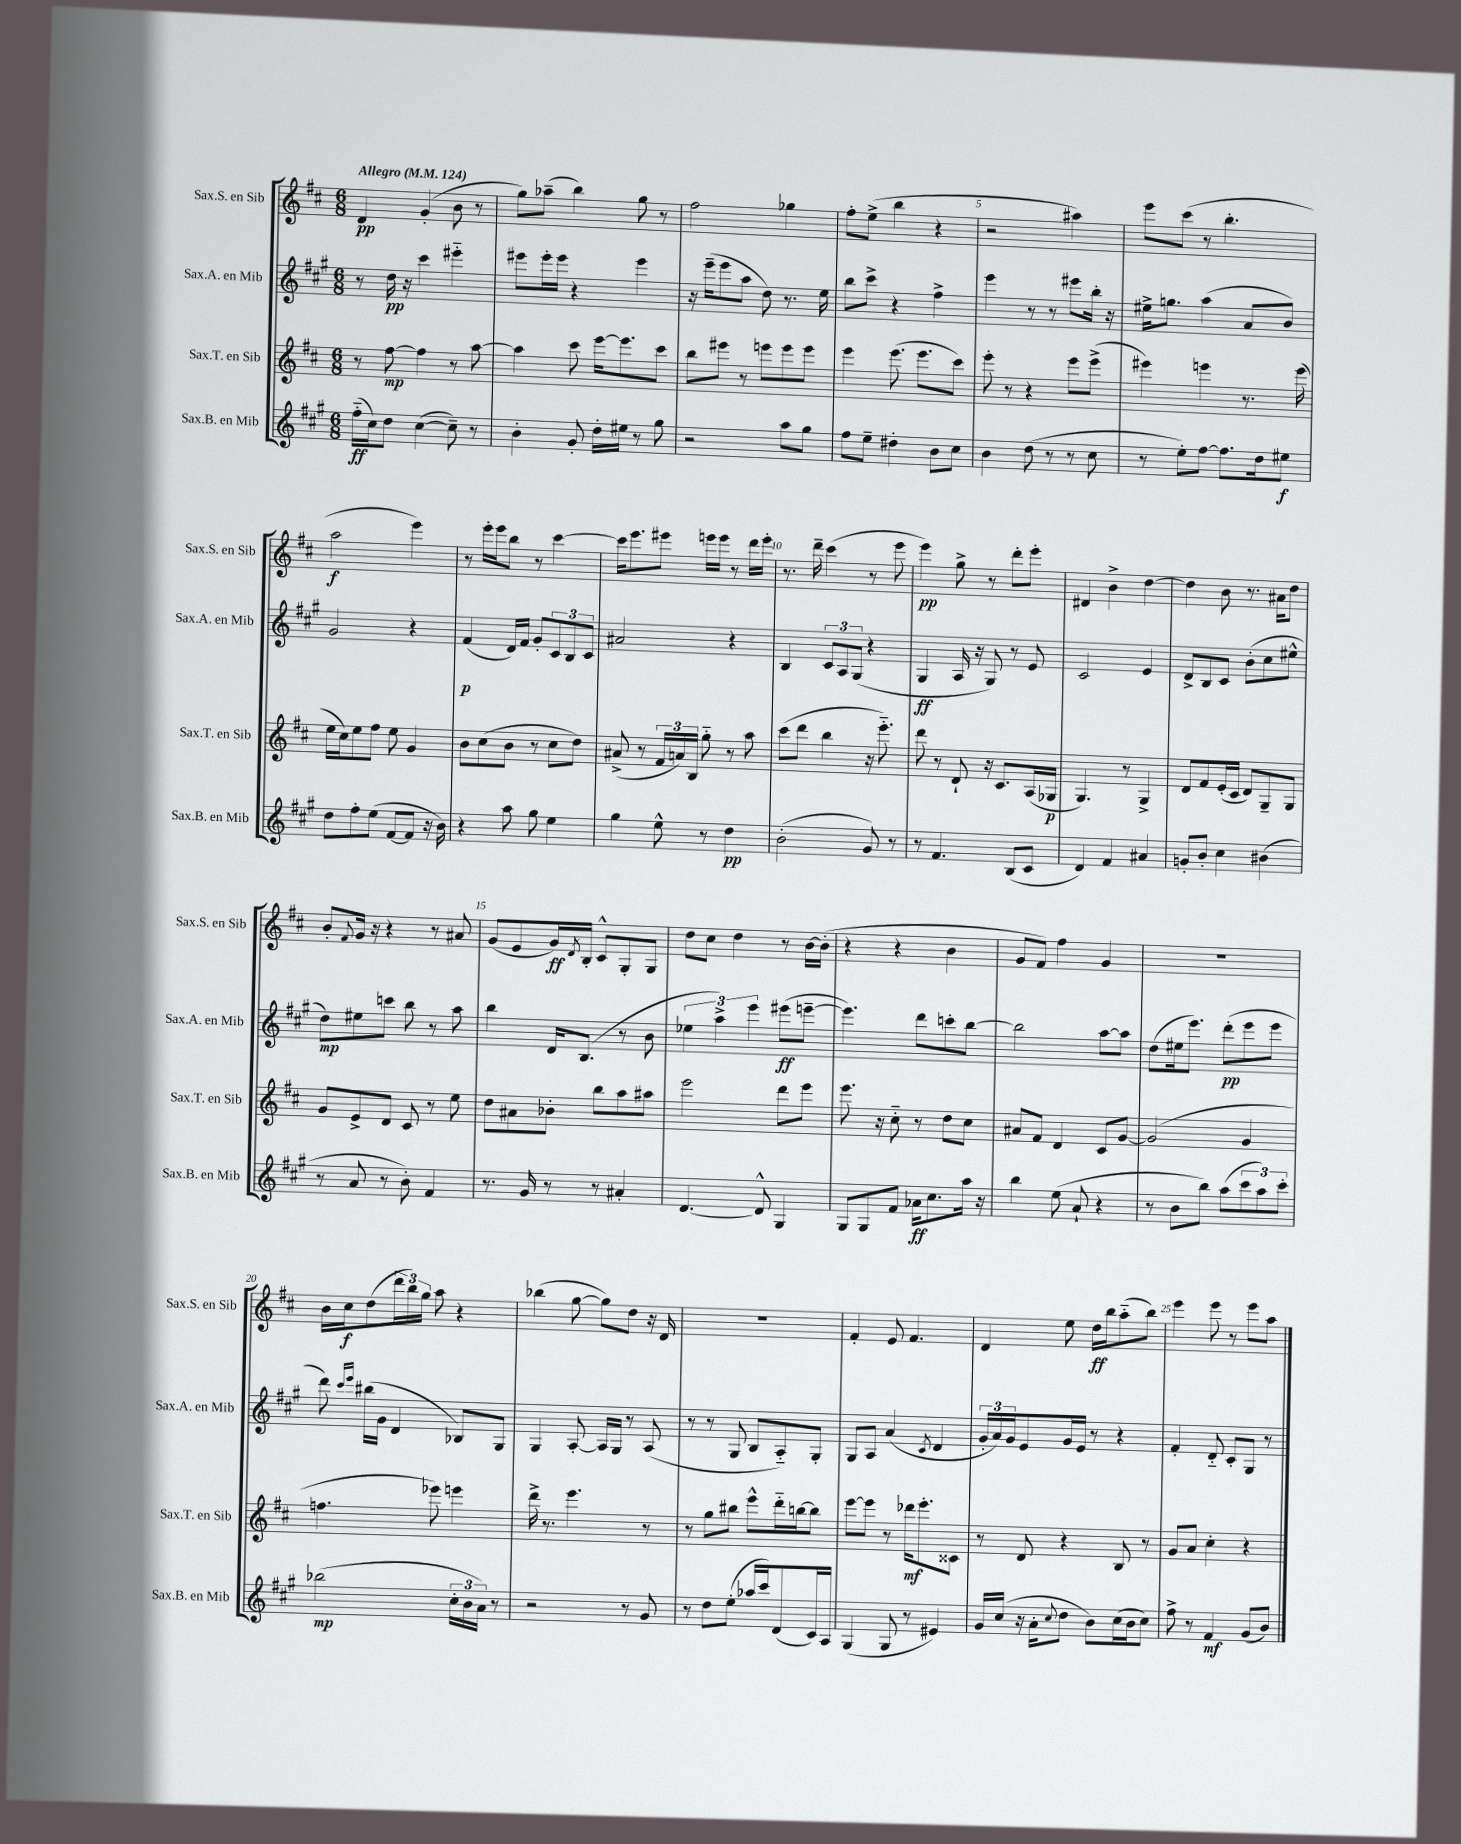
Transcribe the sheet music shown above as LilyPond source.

<<
\new StaffGroup <<
\new Staff = "s0" \with { instrumentName = "Sax.S. en Sib" shortInstrumentName = "Sax.S. en Sib" } {
    \clef treble \key d \major \numericTimeSignature \time 6/8 \tempo "Allegro" 4 = 124
    d'4\pp g'4-.( b'8 r8 |
    g''8) aes''8--( b''4) g''8 r8 |
    fis''2 ges''4 |
    fis''8-. e''8->( b''4 r4 |
    r2 ais''4) |
    e'''8 cis'''8( r8 b''4.-. |
    a''2\f e'''4) |
    r8 e'''16-. e'''16 b''8 r8 cis'''4~ |
    cis'''16 e'''8. eis'''8 e'''16 e'''16 r8 d'''16 e'''16-. |
    r8. d'''16-- cis'''4( r8 e'''8 |
    e'''4\pp) g''8-> r8 d'''8-. e'''8-. |
    dis'4 b'4-> d''4~ |
    d''4 b'8 r8. ais'16 d''8 |
    b'8-. \appoggiatura { fis'8 } g'16 r16 r4 r8 ais'8 |
    g'8( e'8 g'16\ff) \acciaccatura { d'8 } b16-. cis'8-^ g8-. g8 |
    d''8 cis''8 d''4 r8 b'16~ b'16-.( |
    r4 r4 b'4 |
    g'8 fis'8) fis''4 g'4 |
    R2. |
    b'16 cis''16\f d''8( \tuplet 3/2 { d'''16 b''16) g''16 } a''8 r4 |
    bes''4( g''8~ g''8) d''8 r16 d'16 |
    R2. |
    fis'4-. e'8 fis'4. |
    d'4 e''8 d''16\ff b''16 a''8-_( b''8) |
    e'''4 e'''8 r8 e'''8 a''8 \bar "|." |
}
\new Staff = "s1" \with { instrumentName = "Sax.A. en Mib" shortInstrumentName = "Sax.A. en Mib" } {
    \clef treble \key a \major \numericTimeSignature \time 6/8
    r8 d''16\pp r16 cis'''4 eis'''4-_ |
    eis'''8 eis'''16-. eis'''16 r4 eis'''4 |
    r16 e'''16--( e'''8 a''8 d''8) r8. e''16 |
    b''8 cis'''8-> r4 fis''4-> |
    e'''4 r8 r8 eis'''8 b''16-. r16 |
    eis''16-> g''8. a''4( a'8 b'8) |
    gis'2 r4 |
    fis'4\p( d'16) fis'16 gis'8-. \tuplet 3/2 { cis'8 b8 cis'8 } |
    ais'2 r4 |
    b4 \tuplet 3/2 { cis'8 a8 gis8( } r4 |
    gis4\ff a16 r16 gis8) r8 e'8 |
    cis'2 e'4 |
    d'8-> b8 cis'8 b'8-.( cis''8 eis''8-^ |
    d''8\mp) eis''8 c'''8 b''8 r8 a''8 |
    b''4 d'16 b8.( r8 b'8 |
    \tuplet 3/2 { ees''4 a''4->) e'''4 } eis'''8\ff( e'''8~-- |
    e'''4.) d'''8 c'''8-. b''8~ |
    b''2 a''8~ a''8 |
    d''8( eis''16 e'''8.) d'''8-.\pp( e'''8 e'''8 |
    d'''8) \grace { cis'''16 e'''16 } bis''16( gis'16 d'4 bes8) gis8 |
    gis4 a8~-. a16 gis16 r8 a8( |
    r8 r8 gis8 b8 a8-_) gis8-. |
    gis8 a8 a'4( \acciaccatura { cis'8 } d'4 |
    \tuplet 3/2 { gis'16-. a'16) gis'16 } e'8 gis'16 e'16 r8 r4 |
    fis'4-. d'8-_ cis'8-. gis8 r8 \bar "|." |
}
\new Staff = "s2" \with { instrumentName = "Sax.T. en Sib" shortInstrumentName = "Sax.T. en Sib" } {
    \clef treble \key d \major \numericTimeSignature \time 6/8
    r8 fis''8~\mp fis''4 r8 a''8~ |
    a''4 cis'''8 e'''16~ e'''8. cis'''8 |
    b''8 eis'''8 r8 e'''8 e'''8 e'''8 |
    e'''4 e'''8.( e'''8. cis'''8) |
    e'''8-. r8 r4 e'''8 e'''8->( |
    eis'''4) e'''4 r8. e'''16( |
    e''16 cis''16) e''8 fis''8 e''8 g'4 |
    b'8 cis''8( b'8 r8 cis''8 d''8) |
    ais'8->( r8 \tuplet 3/2 { fis'16 a'16) b16 } g''8-_ r8 a''8 |
    cis'''8( d'''8 b''4 r16 e'''8.-_) |
    d'''8 r8 d'8-! r16 cis'8. a16( ges16\p |
    g4.) r8 g4-> |
    d'8 fis'8 e'16-.( cis'16 d'8) g8-- g8 |
    g'8 e'8-> d'8 cis'8 r8 e''8 |
    d''8 ais'8 bes'8-. b''8 a''8 ais''8 |
    e'''2 d'''8 e'''8 |
    e'''8. r16 cis''8-_ r8 d''8 cis''8 |
    ais'8 fis'8 d'4 cis'8 g'8~ |
    g'2( g'4 |
    f''4. ees'''8) e'''4 |
    d'''16-> r8. e'''4. r8 |
    r8 g''8 bis''8 e'''8-^ d'''16-_ b''16~ b''8 |
    e'''8~ e'''8 r8 des'''16\mf e'''8.-. cisis'8 |
    r8 d'8 r4 b8 r8 |
    g'8 a'8 cis''4-. r4 \bar "|." |
}
\new Staff = "s3" \with { instrumentName = "Sax.B. en Mib" shortInstrumentName = "Sax.B. en Mib" } {
    \clef treble \key a \major \numericTimeSignature \time 6/8
    fis''16-_\ff( cis''16) d''8 cis''4~( cis''8--) r8 |
    b'4-. gis'8-. d''16-. eis''16 r8 gis''8 |
    r2 a''8 gis''8 |
    fis''8 e''8-- dis''4-. b'8 cis''8 |
    b'4 d''8( r8 r8 cis''8 |
    r8 e''8-.) fis''8~ fis''8. d''16 eis''8\f |
    d''8 fis''8-. e''8( fis'8~ fis'8 r16 b'16) |
    r4 a''8 gis''8 e''4 |
    gis''4 e''8-^ r8 d''4\pp |
    b'2-.( gis'8) r8 |
    r8 fis'4. b8( cis'8 |
    d'4) fis'4 ais'4 |
    g'8-. b'8-. cis''4 bis'4( |
    r8 a'8 r8 b'8-.) fis'4 |
    r8. gis'16 r8 r8 ais'4-. |
    d'4.~ d'8-^ gis4 |
    gis8 gis8 fis'8 aes'16\ff cis''8. a''16 r16 |
    b''4 e''8( a'8-! r4 |
    r8 b'8 b''8) a''8( \tuplet 3/2 { cis'''8 a''8) cis'''8-. } |
    bes''2\mp( \tuplet 3/2 { cis''16-. b'16 a'16) } r8 |
    r2 r8 gis'8 |
    r8 d''8 e''8-.( aes''16 cis'''16) d'8( cis'16) a16 |
    gis4( gis8 r8 eis'4) |
    gis'16 cis''16( r16 a'16-. \appoggiatura { cis''8 } d''8 b'8) cis''16( b'16 cis''8) |
    fis''8-> r8 fis'4\mf gis'8( b'8) \bar "|." |
}
>>
>>
\layout { \context { \Score \override BarNumber.break-visibility = ##(#f #t #t) barNumberVisibility = #(every-nth-bar-number-visible 5) } }
